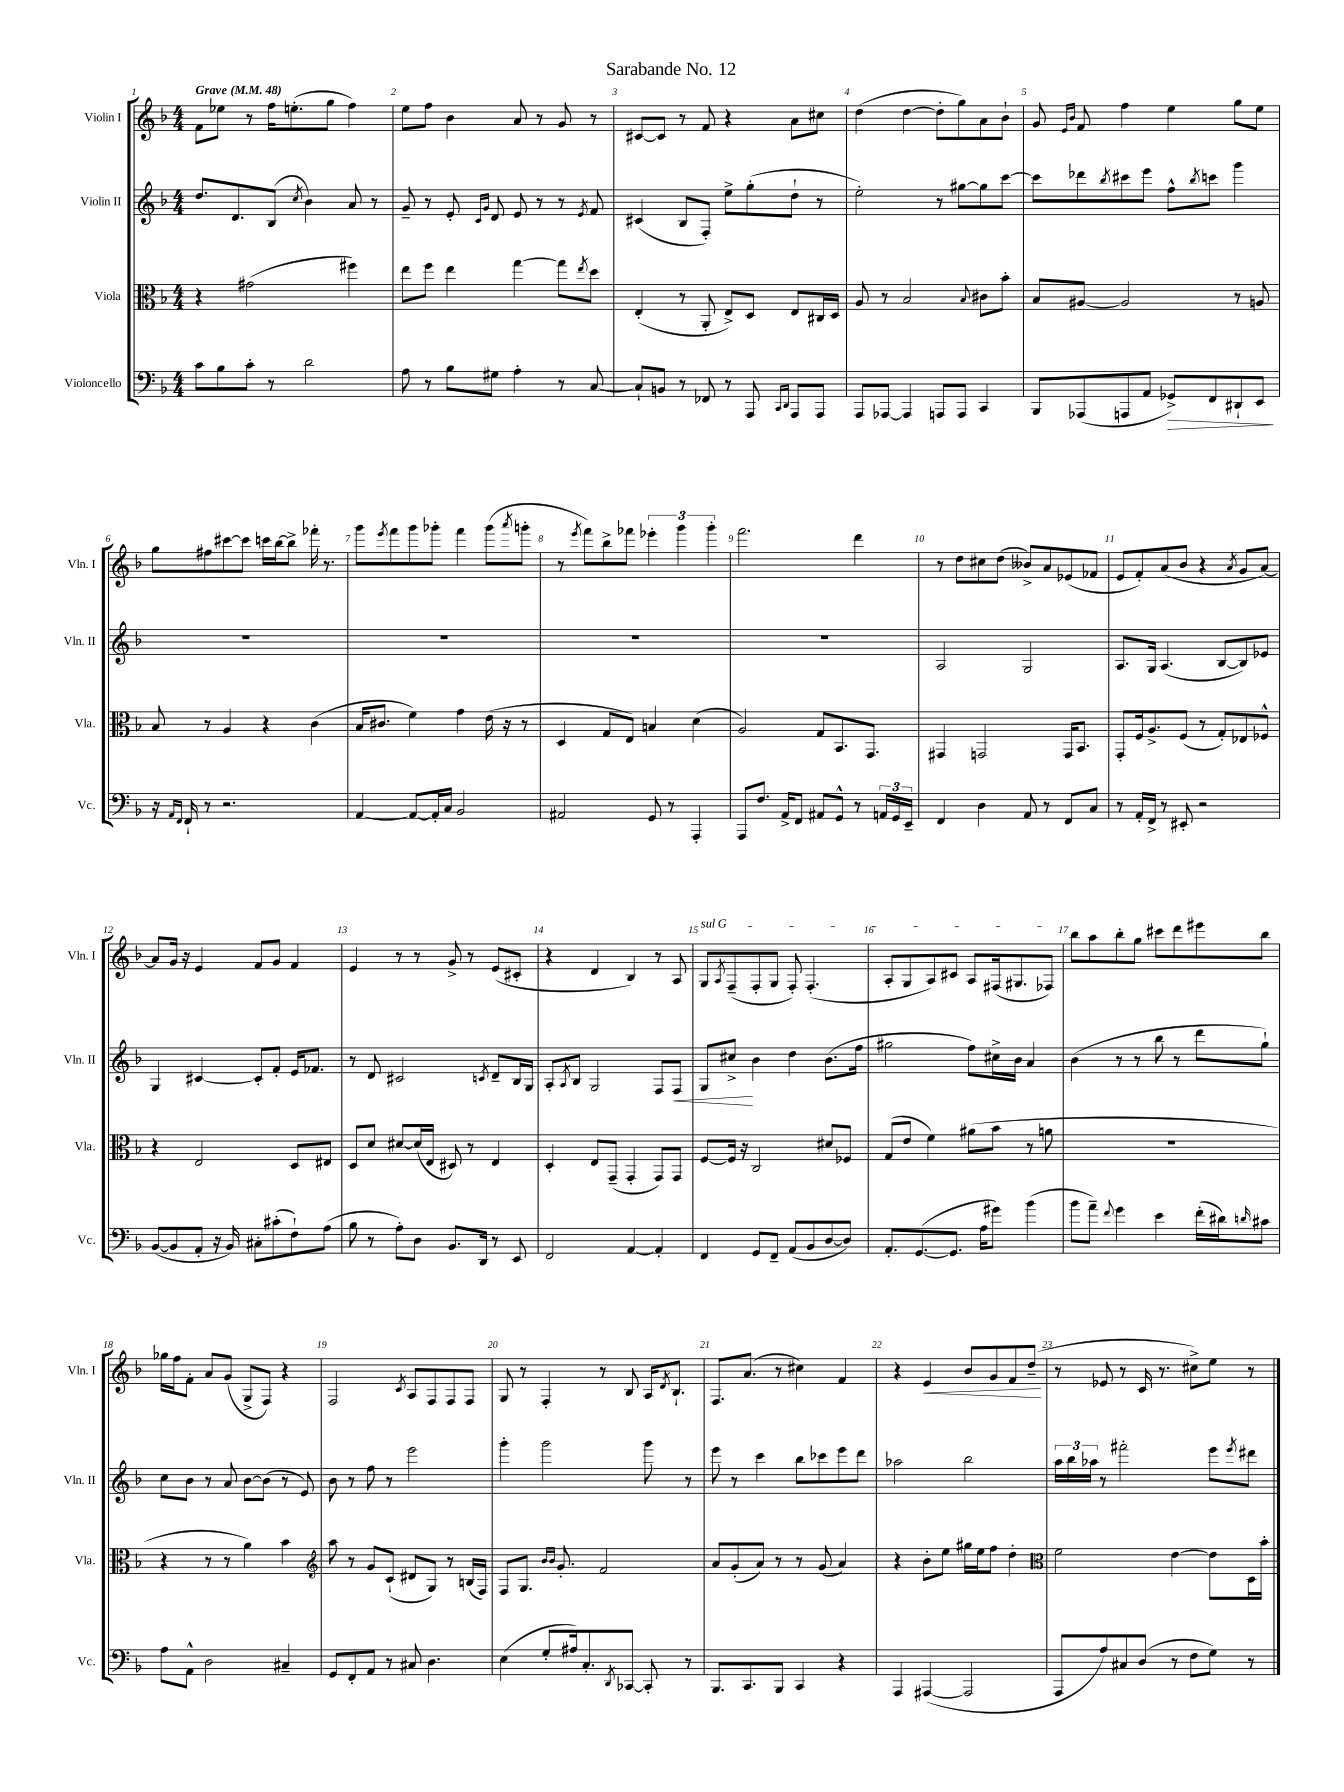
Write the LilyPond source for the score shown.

\header { title = "Sarabande No. 12" }
<<
\new StaffGroup <<
\new Staff = "s0" \with { instrumentName = "Violin I" shortInstrumentName = "Vln. I" } {
    \clef treble \key f \major \numericTimeSignature \time 4/4 \tempo "Grave" 4 = 48
    f'8 ees''8 r8 f''16 e''8.-.( g''8 f''4) |
    e''8 f''8 bes'4 a'8 r8 g'8 r8 |
    cis'8~ cis'8 r8 f'8 r4 a'8 cis''8 |
    d''4( d''4~ d''8-. g''8) a'8 bes'8-! |
    g'8 \grace { e'16 bes'16 } f'8 f''4 e''4 g''8 e''8 |
    g''8 fis''8 cis'''8~ cis'''8 c'''16 bes''16~ bes''8-> fes'''16-. r8. |
    g'''8 \acciaccatura { e'''8 } f'''8 g'''8 ges'''8-. f'''4 ges'''8( \acciaccatura { a'''8 } g'''8-. |
    r8 \acciaccatura { e'''8 } f'''8) bes''8-> fes'''8 \tuplet 3/2 { ees'''4-. g'''4 g'''4-. } |
    f'''2. d'''4 |
    r8 d''8 cis''8 d''8( beses'8->) a'8 ees'8( fes'8 |
    e'8 f'8-.) a'8( bes'8 r4 \acciaccatura { a'8 } g'8 a'8~) |
    a'8 g'16 r16 e'4 f'8 g'8 f'4 |
    e'4 r8 r8 g'8-> r8 e'8( cis'8-. |
    r4 d'4 bes4) r8 a8 |
    \once \override TextSpanner.bound-details.left.text = \markup { \italic "sul G" } g8\startTextSpan \acciaccatura { a8 } f8--( f8-. g8 f8-.) f4.-.( |
    a8-. g8 a8) cis'8 a8 fis16( gis8. fes8\stopTextSpan) |
    bes''8 a''8 bes''8-. g''8 cis'''8 d'''8 eis'''8 bes''8 |
    ges''16 f''16 f'8-. a'8 g'8( g8-> f8) r4 |
    f2 \acciaccatura { c'8 } a8 f8 f8 f8 |
    g8 r8 f4-. r8 bes8 a16 \acciaccatura { d'8 } bes8.-! |
    f8. a'8.( r8 cis''4) f'4 |
    r4 e'4\< bes'8 g'8 f'8 d''8--\!( |
    r8 ees'8 r8 c'16 r8. cis''8->) e''8 r8 \bar "|." |
}
\new Staff = "s1" \with { instrumentName = "Violin II" shortInstrumentName = "Vln. II" } {
    \clef treble \key f \major \numericTimeSignature \time 4/4
    d''8. d'8. bes8( \acciaccatura { c''8 } bes'4) a'8 r8 |
    g'8-- r8 e'8-. \grace { c'16 g'16 } d'8 e'8 r8 r8 \acciaccatura { e'8 } f'8 |
    cis'4( bes8 f8-.) e''8-> g''8-.( d''8-! r8 |
    e''2-.) r8 gis''8~ gis''8 c'''8~ |
    c'''8 des'''8 \acciaccatura { bes''8 } cis'''8 e'''8 f''8-^ \acciaccatura { bes''8 } c'''8 g'''4 |
    R1 |
    R1 |
    R1 |
    R1 |
    a2 g2 |
    a8. g16 a4.( bes8~ bes8) ees'8 |
    g4 cis'4~ cis'8-. f'8-. e'16 fes'8. |
    r8 d'8 cis'2 \acciaccatura { c'8 } d'8-- bes16 g16 |
    a8-. \acciaccatura { a8 } bes8 g2 f8 f8\< |
    g8 cis''8->\! bes'4 d''4 bes'8.( f''16 |
    gis''2 f''8) cis''16-> bes'16 a'4 |
    bes'4( r8 r8 bes''8 r8 d'''8 g''8-!) |
    c''8 bes'8 r8 a'8 bes'8~ bes'8( r8 e'8) |
    bes'8 r8 f''8 r8 e'''2 |
    g'''4-. g'''2 g'''8 r8 |
    e'''8 r8 c'''4 bes''8 ces'''8 e'''8 d'''8 |
    aes''2 bes''2 |
    \tuplet 3/2 { a''16 bes''16 aes''16 } r8 fis'''2-. e'''8 \acciaccatura { e'''8 } dis'''8 \bar "|." |
}
\new Staff = "s2" \with { instrumentName = "Viola" shortInstrumentName = "Vla." } {
    \clef alto \key f \major \numericTimeSignature \time 4/4
    r4 gis'2( fis''4) |
    e''8 f''8 e''4 g''4~ g''8 \acciaccatura { e''8 } d''8 |
    e4-.( r8 a,8-. e8->) d8 e8 cis16 d16 |
    a8 r8 bes2 \appoggiatura { bes8 } cis'8 bes'8-. |
    bes8 ais8~ ais2 r8 a8 |
    bes8 r8 a4 r4 c'4( |
    bes16 cis'8. f'4) g'4 e'16( r16 r8 |
    d4 g8 e8) b4 d'4( |
    a2) g8 bes,8. g,8. |
    gis,4 g,2 g,16 bes,8. |
    g,8-. f16 a8.-> f8( r8 g8-.) ees8 fes8-^ |
    r4 e2 d8 eis8 |
    d8 d'8 dis'8~ dis'16( e16 dis8) r8 e4 |
    d4-. e8 g,8--( g,4-. g,8) g,8 |
    f8~ f16 r16 c2 dis'8 fes8 |
    g8( e'8 f'4) ais'8( bes'8 r8 a'8 |
    R1 |
    r4 r8 r8 a'4) bes'4 |
    \clef treble a''8 r8 g'8 c'8-!( dis'8 g8) r8 b16( f16) |
    f8 g8. \grace { bes'16 bes'16 } g'8.-. f'2 |
    a'8 g'8-.( a'8) r8 r8 g'8( a'4) |
    r4 bes'8-. e''8 gis''16 e''16 f''8 d''4-. |
    \clef alto f'2 e'4~ e'8 d16 bes'16-. \bar "|." |
}
\new Staff = "s3" \with { instrumentName = "Violoncello" shortInstrumentName = "Vc." } {
    \clef bass \key f \major \numericTimeSignature \time 4/4
    c'8 bes8 c'8-. r8 d'2 |
    a8 r8 bes8 gis8 a4-. r8 c8~ |
    c8-! b,8 r8 fes,8 r8 a,,8 \grace { c,16 d,16 } a,,8 a,,8 |
    a,,8 aes,,8~ aes,,4 a,,8 a,,8 c,4 |
    bes,,8 aes,,8( a,,8 a,8 ges,8->\>) f,8 dis,8-! e,8\! |
    r16 \grace { a,16 f,16 } f,16-! r8 r2. |
    a,4~ a,8~ a,16-. c16 bes,2 |
    ais,2 g,8 r8 a,,4-. |
    a,,8 f8. a,16-> f,8 ais,8 g,8-^ r8 \tuplet 3/2 { a,16 g,16 e,16-- } |
    f,4 d4 a,8 r8 f,8 c8 |
    r8 a,16-. f,16-> r8 eis,8-. r2 |
    bes,8~( bes,8 a,8-. r16 bes,16) cis8-. cis'8-.( f8-!) a8( |
    bes8 r8 a8-.) d8 bes,8. d,16 r8 e,8 |
    f,2 a,4~ a,4-. |
    f,4 g,8 f,8-- a,8( bes,8 d8~ d8) |
    a,8.-. g,8.~( g,8. a16 gis'8) bes'4( |
    bes'8 a'8--) \appoggiatura { f'8 } g'4 e'4 f'16-.( dis'16) \grace { d'16 } cis'8 |
    a8 a,8-^ d2 cis4-- |
    g,8 f,8-. a,8 r8 cis8 d4. |
    e4( g8-. ais16) c8.-. \acciaccatura { d,8 } ces,8~ ces,8-. r8 |
    bes,,8. c,8. bes,,8 c,4 r4 |
    a,,4 ais,,4~( ais,,2 |
    a,,8 a8) cis8 d8( r8 f8 g8) r8 \bar "|." |
}
>>
>>
\layout { \context { \Score \override BarNumber.break-visibility = ##(#f #t #t) barNumberVisibility = #all-bar-numbers-visible } }
